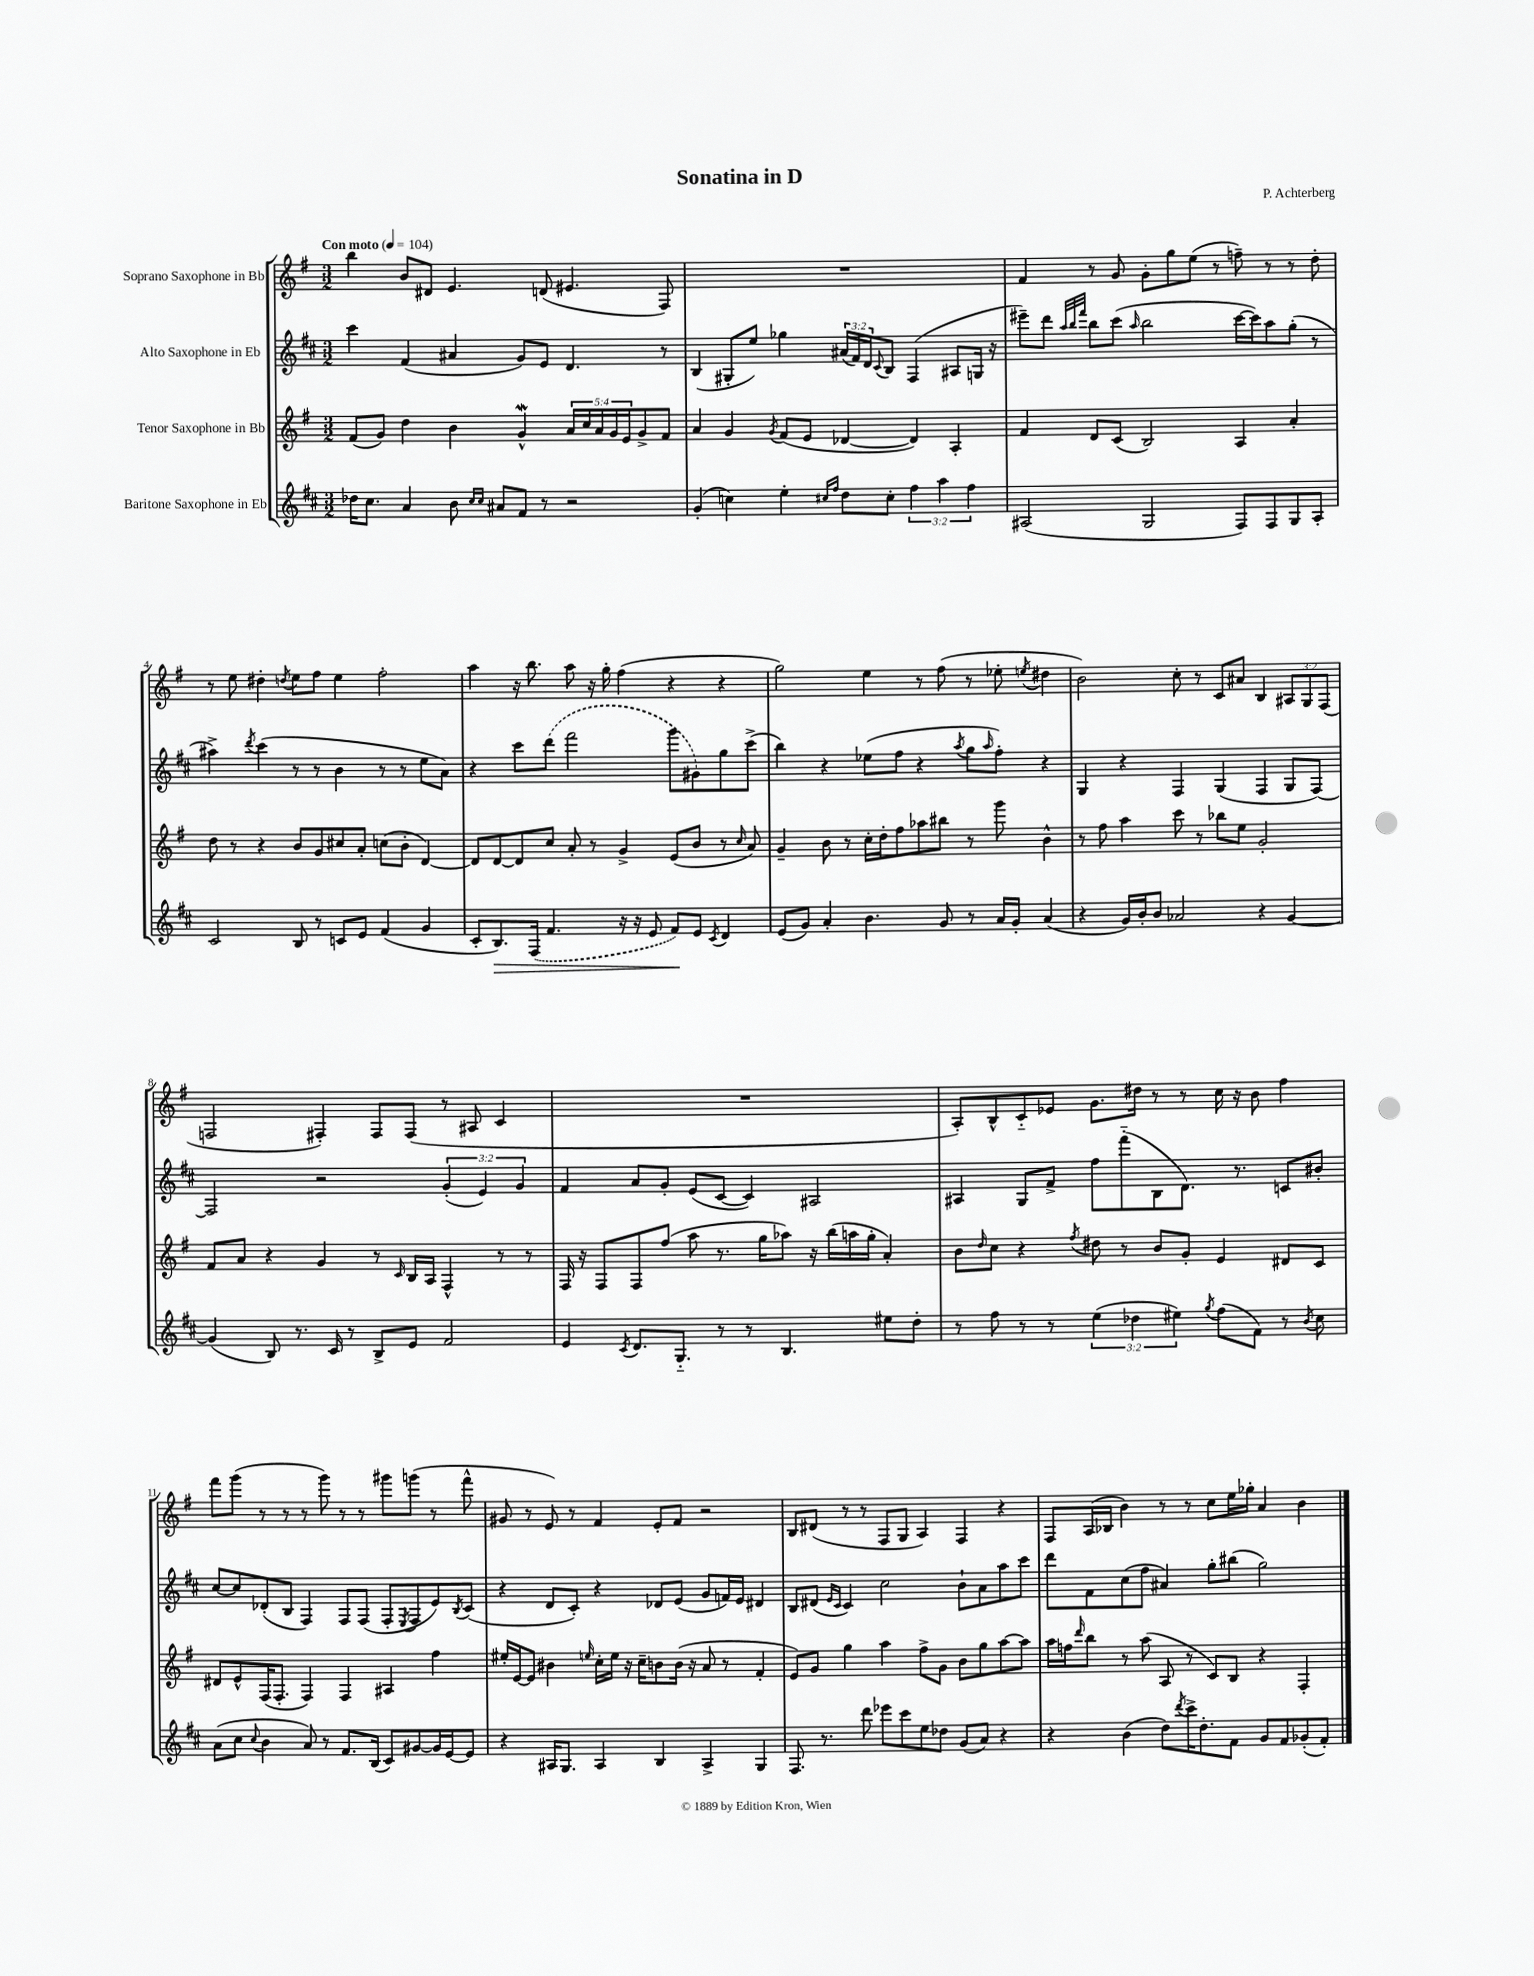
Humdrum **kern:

**kern	**dynam	**kern	**kern	**kern
*part4	*part4	*part3	*part2	*part1
*staff4	*staff4	*staff3	*staff2	*staff1
*I"Baritone Saxophone in Eb	*	*I"Tenor Saxophone in Bb	*I"Alto Saxophone in Eb	*I"Soprano Saxophone in Bb
*clefG2	*	*clefG2	*clefG2	*clefG2
*k[f#c#]	*	*k[f#]	*k[f#c#]	*k[f#]
*M3/2	*	*M3/2	*M3/2	*M3/2
*MM104	*	*MM104	*MM104	*MM104
=1	=1	=1	=1	=1
!	!	!	!	!LO:TX:a:B:t=Con moto
16dd-X\KL	.	(8f#/L	4ccc#\	4bb\
8.cc#\J	.	.	.	.
.	.	8g/J)	.	.
4a/	.	4dd\	(4f#/	8b/L
.	.	.	.	8d#X/J
8b\	.	4b\	4a#X/	4.e/
16qqcc#/LL	.	.	.	.
16qqcc#/JJ	.	.	.	.
8a#X/L	.	.	.	.
8f#/J	.	4gw^^/	8g/L)	.
8r	.	.	8e/J	(8dn/
2r	.	20a/LL	4.d/	4.e#X/
.	.	20cc/	.	.
.	.	20a/	.	.
.	.	20g/	.	.
.	.	20e/J	.	.
.	.	8g^/	.	.
.	.	8f#/J	8r	8F#/)
=2	=2	=2	=2	=2
(4g'/	.	4a/	(4B/	1.r
4ccn\)	.	4g/	8G#X'/L	.
.	.	.	8ee/J)	.
.	.	8qg/	.	.
4ee'\	.	(8f#/L	4gg-X\	.
.	.	8e/J	.	.
16qqcc#X/LL	.	.	.	.
16qqff#/JJ	.	.	.	.
8dd\L	.	[4d-X/	(24a#X/LL	.
.	.	.	24f#/)	.
.	.	.	24d/J	.
.	.	.	8qqc#/	.
8cc#'\J	.	.	8B/J	.
6ff#\	.	4d-/])	(4F#/	.
6aa\	.	.	.	.
.	.	4A'/	8A#X/L	.
6ff#\	.	.	.	.
.	.	.	16Gn/Jk	.
.	.	.	16r	.
=3	=3	=3	=3	=3
(2A#X/	.	4f#/	8eee#X~\L)	4f#/
.	.	.	8ddd\J	.
.	.	.	32qqaa/LLL	.
.	.	.	32qqbb/	.
.	.	.	32qqfff#/JJJ	.
.	.	8d/L	8bb\L	8r
.	.	(8c/J	(8ccc#\J	8g/
.	.	.	16qqaa/	.
2G/	.	2B/)	2bb\	8g'\L
.	.	.	.	8gg\
.	.	.	.	(8ee\J
.	.	.	.	8r
8F#/L)	.	4A/	[16ccc#\LL	8ffn~\)
.	.	.	16ccc#\J])	.
8F#/	.	.	8aa\	8r
8G/	.	4a'/	(8gg'\J	8r
8A#'/J	.	.	8r	8dd'\
!!LO:LB:g=z
=4	=4	=4	=4	=4
2c#/	.	8dd\	4aa#X^\)	8r
.	.	8r	.	8ee\
.	.	.	8qddd/	.
.	.	4r	(4ccc#\	4dd#X'\
.	.	.	.	8qddn/
8B/	.	8b/L	8r	8ee\L
8r	.	8g/	8r	8ff#\J
8cn/L	.	8cc#X/	4b\	4ee\
8e/J	.	8a'/J	.	.
(4f#/	.	(8ccn\L	8r	2ff#'\
.	.	8b'\J	8r	.
4g/	.	[4d/)	8ee\L	.
.	.	.	8a\J)	.
=5	=5	=5	=5	=5
8c#'/L	.	8d/L]	4r	4aa\
!	!LO:HP:b	!	!	!
8.B/)	>	[8d/	.	.
.	.	8d/]	8ccc#\L	16r
(16F#/Jk	.	.	.	8.bb\
4.f#/	.	8cc/J	(8ddd\J	.
.	.	8a'/	2fff#\	8aa\
.	.	8r	.	16r
.	.	.	.	16gg'\
16r	.	4g^/	.	(4ff#\
16r	.	.	.	.
8e/	.	.	.	.
8f#/L)	.	(8e/L	8ggg\L	4r
8e/J	]	8b/J	8g#X\)	.
8qc#/	.	.	.	.
4d/	.	8r	8gg\	4r
.	.	16qqcc/	.	.
.	.	8a/)	(8ccc#^\J	.
=6	=6	=6	=6	=6
(8e/L	.	4g~/	4bb\)	2gg\)
8g/J)	.	.	.	.
4a'/	.	8b\	4r	.
.	.	8r	.	.
4.b\	.	16cc'\LL	(8ee-X\L	4ee\
.	.	16dd'\J	.	.
.	.	8ff#\	8ff#\J	.
.	.	8aa-X\	4r	8r
8g/	.	8bb#X\J	.	(8ff#\
.	.	.	8qaa/	.
8r	.	8r	8gg\L	8r
.	.	.	16qqaa/	.
16a/LL	.	8ggg\	8ff#'\J)	8ee-X'\
16g'/JJ	.	.	.	.
.	.	.	.	8qeen/
(4a/	.	4b^^\	4r	4dd#X\
=7	=7	=7	=7	=7
4r	.	8r	4G/	2b\)
.	.	8ff#\	.	.
16g/LL)	.	4aa\	4r	.
16b'/J	.	.	.	.
8b/J	.	.	.	.
2a-X/	.	8ccc\	4F#/	8cc'\
.	.	8r	.	8r
.	.	8bb-X\L	(4G/	8c/L
.	.	8ee\J	.	8a#X/J
4r	.	2g'/	4F#/	4B/
[4g/	.	.	8G/L	12A#X/L
.	.	.	.	12G/
.	.	.	[8F#/J)	.
.	.	.	.	(12F#/J
!!LO:LB:g=z
=8	=8	=8	=8	=8
(4g/]	.	8f#/L	2F#/]	2Fn/
.	.	8a/J	.	.
8B/)	.	4r	.	.
8.r	.	.	.	.
.	.	4g/	2r	4F#X'/)
16c#/	.	.	.	.
8r	.	.	.	.
8B^/L	.	8r	.	8F#/L
.	.	16qqc/	.	.
8e/J	.	16B/LL	.	(8F#/J
.	.	16A/JJ	.	.
2f#/	.	4F#^^/	(6g'/	8r
.	.	.	.	8A#X/
.	.	.	6e/)	.
.	.	8r	.	4c/
.	.	.	6g/	.
.	.	8r	.	.
=9	=9	=9	=9	=9
4e/	.	16F#/	4f#/	1.r
.	.	16r	.	.
.	.	8F#/L	.	.
8qc#/	.	.	.	.
8.d/L	.	8F#/	8a/L	.
.	.	(8ff#/J	8g'/J	.
8.G/J	.	.	.	.
.	.	8aa\	(8e/L	.
8r	.	8.r	[8c#/J	.
8r	.	.	4c#/])	.
.	.	16gg\KL	.	.
4.B/	.	8aa-X\J)	.	.
.	.	16r	2A#X/	.
.	.	(16bb\LL	.	.
.	.	16aan\	.	.
.	.	16gg'\JJ	.	.
8ee#X\L	.	4a'/)	.	.
8dd'\J	.	.	.	.
=10	=10	=10	=10	=10
8r	.	8b\L	4A#X/	8A'/L)
.	.	16qqdd/	.	.
8ff#\	.	8cc\J	.	8B^^/
8r	.	4r	8G/L	8c/
8r	.	.	8f#^/J	8e-X/J
.	.	8qff#/	.	.
(6ee\	.	8dd#X\	8ff#\L	8.g\L
.	.	8r	(8fff#\	.
6dd-X\	.	.	.	.
.	.	.	.	16dd#X\Jk
.	.	8b/L	8B\	8r
6ee#X\)	.	.	.	.
.	.	8g'/J	8.d\J)	8r
8qgg/	.	.	.	.
(8ff#\L	.	4e/	.	16cc\
.	.	.	8.r	16r
8f#\J)	.	.	.	8b\
8r	.	8d#X/L	8cn/L	4ff#\
8qb/	.	.	.	.
8cc#\	.	8c/J	8b#X'/J	.
!!LO:LB:g=z
=11	=11	=11	=11	=11
(8a\L	.	8d#X/L	[8cc#/L	8fff#\L
8cc#\J	.	8e^^/	8cc#/]	(8ggg\J
8qqcc#/	.	.	.	.
4b\	.	(16F#/K	(8d-X'/	8r
.	.	8.F#'/J	.	.
.	.	.	8B/J	8r
8a/)	.	4F#/)	4F#/)	8r
8r	.	.	.	8ggg\)
8.f#/L	.	4F#/	8F#/L	8r
.	.	.	(8F#/J	8r
(16B/Jk	.	.	.	.
8c#/L)	.	4A#X/	8F#'/L	8ggg#X\L
.	.	.	8qE/	.
[8g#X/	.	.	8F#/	(8gggn\J
16g#/L]	.	4ff#\	8e/)	8r
[16e/J	.	.	.	.
.	.	.	8qB/	.
8e/J]	.	.	(8c#/J	8fff#^^\
=12	=12	=12	=12	=12
4r	.	16ee#X'/LL	4r	8g#X/
.	.	[16e/J	.	.
.	.	8e/J]	.	8r
16A#X/KL	.	4b#X\	8d/L	8e/)
8.G/J	.	.	.	.
.	.	.	8c#'/J)	8r
.	.	16qqeen/	.	.
4A#/	.	16cc'\LL	4r	4f#/
.	.	16ee\JJ	.	.
.	.	16r	.	.
.	.	16cc~\KL	.	.
4B/	.	8bn\	8d-X/L	8e'/L
.	.	(16b\Jk	(8e/J	8f#/J
.	.	16r	.	.
4A#^/	.	8a/	8g/L	2r
.	.	8r	16fn/L)	.
.	.	.	16e/JJ	.
4G/	.	4f#'/	4d#X/	.
=13	=13	=13	=13	=13
8.F#/	.	8e/L)	8B/L	8B/L
.	.	8g/J	(8d#X/J	(8d#X/J
8.r	.	.	.	.
.	.	.	16qqe/LL	.
.	.	.	16qqc#/JJ	.
.	.	4gg\	4c#/)	8r
8ddd\	.	.	.	8r
8eee-X\L	.	4aa\	2cc#\	8F#/L
8ccc#\	.	.	.	8G/J
8ee\	.	8ff#^\L	.	4A/)
8dd-X\J	.	8g\J	.	.
(8g/L	.	8b\L	8b`\L	4F#/
8a/J)	.	8gg\	8a\	.
4r	.	[8aa\	8aa\	4r
.	.	8aa\J]	8ccc#\J	.
=14	=14	=14	=14	=14
4r	.	16aa\LL	8ddd\L	8F#/L
.	.	16ffn\J	.	.
.	.	16qqddd/	.	.
.	.	8bb\J	8f#\	(16A/L
.	.	.	.	16B-X/JJ
(4b\	.	8r	(8cc#\	4b\)
.	.	(8aa\	8ff#\J	.
8dd\L)	.	8A/	4a#X/)	8r
8qddd/	.	.	.	.
16ccc#^\K	.	8r	.	8r
8.dd'\	.	.	.	.
.	.	8c/L)	8gg'\L	8cc\L
8f#\J	.	8B/J	(8bb#X\J	16ee\L
.	.	.	.	16gg-X'\JJ
8g/L	.	4r	2gg\)	4a/
8f#/	.	.	.	.
(8g-X'/	.	4F#'/	.	4b\
8f#'/J)	.	.	.	.
==	==	==	==	==
*-	*-	*-	*-	*-
